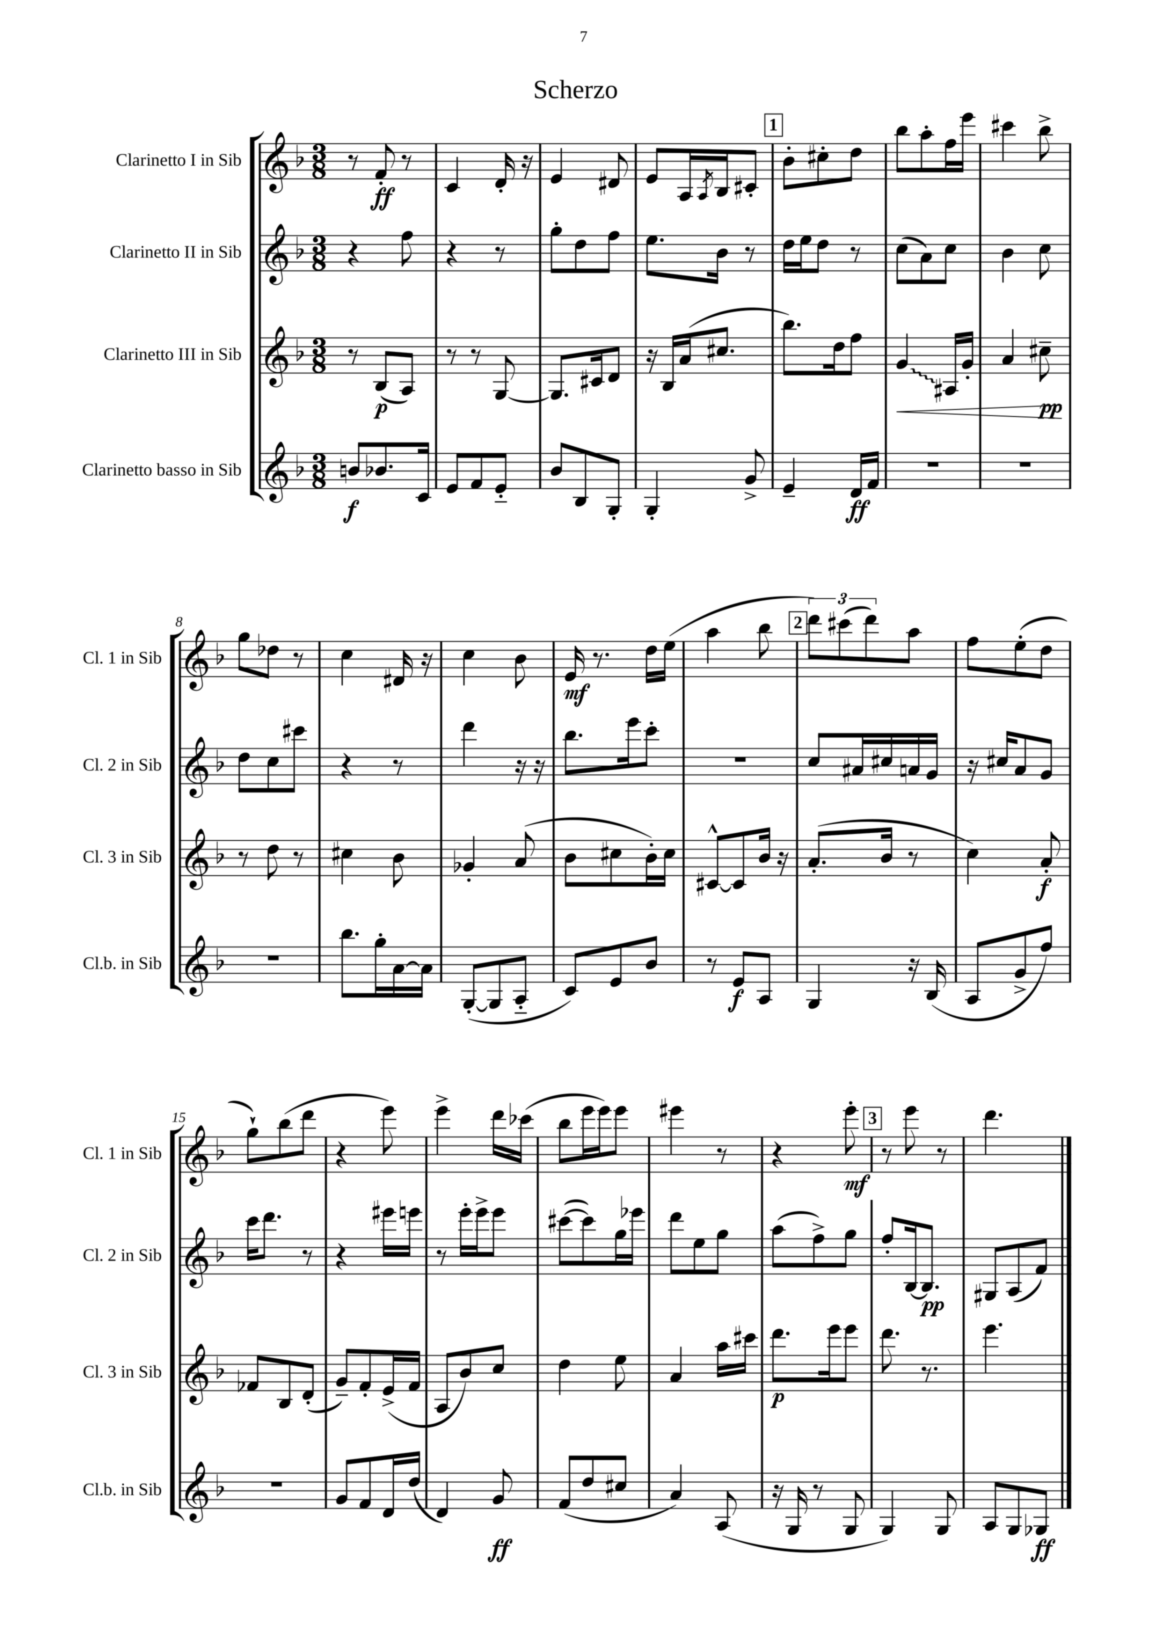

**kern	**kern	**kern	**kern
*staff4	*staff3	*staff2	*staff1
*clefG2	*clefG2	*clefG2	*clefG2
*k[b-]	*k[b-]	*k[b-]	*k[b-]
*M3/8	*M3/8	*M3/8	*M3/8
8b/L	8r	4r	8r
8.b-/	(8B-/L	.	8f'/
.	8A/J)	8ff\	8r
16c/Jk	.	.	.
=	=	=	=
8e/L	8r	4r	4c/
8f/	8r	.	.
8e'~/J	[8G/	8r	16d'/
.	.	.	16r
=	=	=	=
8b-/L	8.G/]L	8gg'\L	4e/
8B-/	.	8dd\	.
.	16c#/k	.	.
8G'/J	8d/J	8ff\J	8d#/
=	=	=	=
4G'/	16r	8.ee\L	8e/L
.	16B-/LL	.	.
.	(16a/J	.	16A/L
.	.	.	8qA/
.	8.cc#/J	16b-\Jk	16B-/J
8g^/	.	8r	8c#'/J
=	=	=	=
4e~/	8.bb-\L)	16dd\LL	8b-'\L
.	.	16ee\J	.
.	.	8dd\J	8cc#'\
.	16dd\k	.	.
16d/LL	8ff\J	8r	8dd\J
16f/JJ	.	.	.
=	=	=	=
4.r	4g/	(8cc\L	8bb-\L
.	.	8a\)	8aa'\
.	16A#/LL	8cc\J	16ff\L
.	16g'/JJ	.	16eee\JJ
=	=	=	=
4.r	4a/	4b-\	4ccc#\
.	8cc#~\	8cc\	8bb-^\
=	=	=	=
4.r	8r	8dd\L	8gg\L
.	8dd\	8cc\	8dd-\J
.	8r	8ccc#\J	8r
=	=	=	=
8.bb-\L	4cc#\	4r	4cc\
16gg'\L	.	.	.
[16a\	8b-\	8r	16d#/
16a\]JJ	.	.	16r
=	=	=	=
([8G'/L	4g-'/	4ddd\	4cc\
8G/]	.	.	.
8A'~/J	(8a/	16r	8b-\
.	.	16r	.
=	=	=	=
8c/L)	8b-\L	8.bb-\L	16e/
.	.	.	8.r
8e/	8cc#\	.	.
.	.	16eee\k	.
8b-/J	16b-'\L)	8ccc'\J	16dd\LL
.	16cc#\JJ	.	(16ee\JJ
=	=	=	=
8r	[8c#^^/L	4.r	4aa\
8e/L	8c#/]	.	.
8A/J	16b-/Jk	.	8bb-\
.	16r	.	.
=	=	=	=
4G/	(8.a'/L	8cc/L	12ddd\L)
.	.	.	(12ccc#\
.	.	16a#/L	.
.	.	.	12ddd\)
.	16b-/Jk	16cc#/	.
16r	8r	16a/	8aa\J
(16B-/	.	16g/JJ	.
=	=	=	=
8A/L	4cc\)	16r	8ff\L
.	.	16cc#/LK	.
8g^/	.	8a/	(8ee'\
8ff/J)	8a'/	8g/J	8dd\J
=	=	=	=
4.r	8f-/L	16ccc\LK	8gg`\L)
.	.	8.ddd\J	.
.	8B-/	.	(8bb-\
.	(8d'/J	8r	8ddd\J
=	=	=	=
8g/L	8g~/L)	4r	4r
8f/	8f'/	.	.
16d/L	(16e^/L	16eee#\LL	8eee\)
(16dd/JJ	16f/JJ	16eee\JJ	.
=	=	=	=
4d/)	8A/L	8r	4eee^\
.	8b-/)	16eee'\LL	.
.	.	16eee^\J	.
8g/	8cc/J	8eee\J	16ddd\LL
.	.	.	(16ccc-\JJ
=	=	=	=
(8f/L	4dd\	([8ccc#\L	8bb-\L
8dd/	.	8ccc#\])	16eee\L
.	.	.	16eee\J)
8cc#/J	8ee\	16gg\L	8eee\J
.	.	16eee-\JJ	.
=	=	=	=
4a/)	4a/	8ddd\L	4eee#\
.	.	8ee\	.
(8A/	16aa\LL	8gg\J	8r
.	16ccc#\JJ	.	.
=	=	=	=
16r	8.ddd\L	(8aa\L	4r
16G/	.	.	.
8r	.	8ff^\)	.
.	16eee\k	.	.
8G/	8eee\J	8gg\J	8eee'\
=	=	=	=
4G/)	8.ddd\	8ff'/L	8r
.	.	[16B-/k	8eee\
.	8.r	8.B-/]J	.
8G/	.	.	8r
=	=	=	=
8A/L	4.eee\	8G#/L	4.ddd\
8G/	.	(8A/	.
8G-/J	.	8f/J)	.
==	==	==	==
*-	*-	*-	*-
